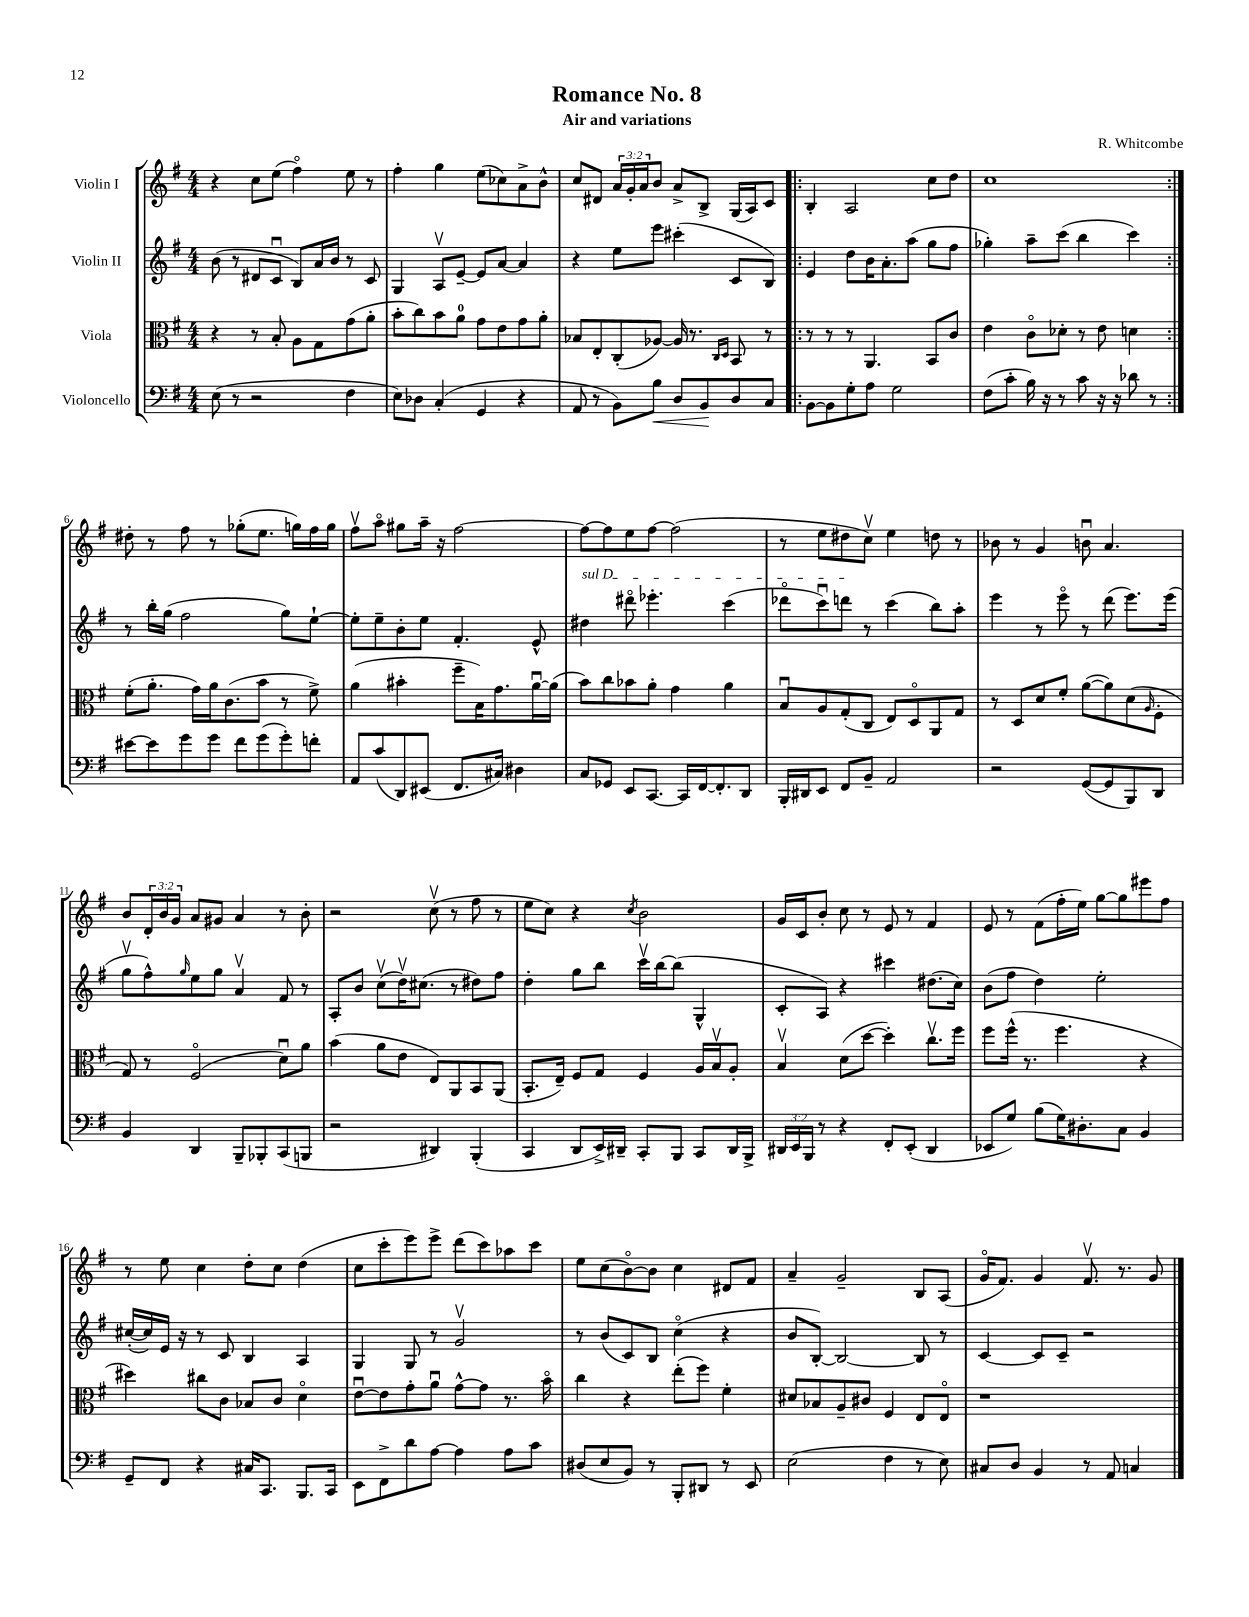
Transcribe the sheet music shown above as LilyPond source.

\header { title = "Romance No. 8" composer = "R. Whitcombe" subtitle = "Air and variations" }
<<
\new StaffGroup <<
\new Staff = "s0" \with { instrumentName = "Violin I" } {
    \clef treble \key g \major \numericTimeSignature \time 4/4 \override Staff.TupletNumber.text = #tuplet-number::calc-fraction-text
    r4 c''8 e''8( fis''4\flageolet) e''8 r8 |
    fis''4-. g''4 e''8( ces''8) a'8-> b'8-^ |
    c''8 dis'8 \tuplet 3/2 { a'16 g'16-. a'16 } b'8 a'8-> b8-> g16( a16) c'8 |
    \repeat volta 2 { b4-. a2 c''8 d''8 |
    c''1 | }
    dis''8-. r8 fis''8 r8 ges''8-.( e''8. g''16) fis''16 g''16 |
    fis''8\upbow a''8\flageolet gis''8 a''16-- r16 fis''2~ |
    fis''8~ fis''8 e''8 fis''8~ fis''2( |
    r8 e''8 dis''8 c''8\upbow) e''4 d''8 r8 |
    bes'8 r8 g'4 b'8\downbow a'4. |
    b'8 \tuplet 3/2 { d'16-. b'16 g'16 } a'8 gis'8 a'4 r8 b'8-. |
    r2 c''8\upbow( r8 fis''8 r8 |
    e''8 c''8) r4 \acciaccatura { c''8 } b'2 |
    g'16 c'16 b'8-. c''8 r8 e'8 r8 fis'4 |
    e'8 r8 fis'8( fis''16-. e''16) g''8~ g''8 eis'''8 fis''8 |
    r8 e''8 c''4 d''8-. c''8 d''4( |
    c''8 c'''8-. e'''8) e'''8-> d'''8( c'''8) aes''8 c'''8 |
    e''8 c''8( b'8~\flageolet) b'8 c''4 dis'8 fis'8 |
    a'4-- g'2-- b8 a8( |
    g'16\flageolet fis'8.) g'4 fis'8.\upbow r8. g'8 \bar "|." |
}
\new Staff = "s1" \with { instrumentName = "Violin II" } {
    \clef treble \key g \major \numericTimeSignature \time 4/4
    b'8( r8 dis'8 c'8\downbow b8) a'16 b'16 r8 c'8 |
    g4 a8\upbow e'8~-- e'8 a'8~ a'4 |
    r4 e''8 e'''8 cis'''4-.( c'8 b8) |
    \repeat volta 2 { e'4 d''8 b'16 a'8.-. a''8( g''8 fis''8 |
    ges''4-.) a''8-- c'''8( b''4 c'''4) | }
    r8 b''16-. g''16( fis''2 g''8) e''8~-! |
    e''8-. e''8-- b'8-. e''8 fis'4.-. e'8-^ |
    \once \override TextSpanner.bound-details.left.text = \markup { \italic "sul D" } dis''4\startTextSpan dis'''8\flageolet ees'''4.-. c'''4( |
    des'''8\flageolet c'''8\downbow) d'''8\stopTextSpan r8 c'''4( b''8) a''8-. |
    e'''4 r8 e'''8\flageolet r8 d'''8( e'''8.) e'''16( |
    g''8\upbow fis''8-^) \grace { g''16 } e''8 g''8 a'4\upbow fis'8 r8 |
    a8-. b'8 c''8\upbow( d''16\upbow) cis''8.( r8 dis''8) fis''8 |
    d''4-. g''8 b''8 c'''16\upbow b''16~ b''8( g4-^ |
    c'8-. a8) r4 cis'''4 dis''8.( c''16) |
    b'8( fis''8 d''4) e''2-. |
    cis''16~-.( cis''16) e'16 r16 r8 c'8 b4 a4 |
    g4 g8 r8 g'2\upbow |
    r8 b'8( c'8) b8 c''4\flageolet( r4 |
    b'8 b8~-.) b2~ b8 r8 |
    c'4~ c'8 c'8-- r2 \bar "|." |
}
\new Staff = "s2" \with { instrumentName = "Viola" } {
    \clef alto \key g \major \numericTimeSignature \time 4/4
    r4 r8 b8-. a8 g8 g'8( a'8-. |
    b'8-. c''8) b'8 a'8-0 g'8 e'8 g'8 a'8-. |
    bes8 e8-. c8-.( aes8~) aes16 r8. \grace { c16 d16 } b,8 r8 |
    \repeat volta 2 { r8 r8 r8 a,4. b,8 c'8 |
    e'4 c'8\flageolet des'8-. r8 e'8 d'4 | }
    fis'8-.( a'8.-. g'16) a'16 c'8.( b'8 r8 fis'8->) |
    a'4( bis'4-. fis''8-- b16) g'8. a'16~\downbow a'16( |
    b'8) c''8 bes'8 a'8-. g'4 a'4 |
    b8\downbow a8 g8-.( c8 e8) d8\flageolet a,8 g8 |
    r8 d8 d'8 fis'8-. a'8~( a'8) d'8( \grace { a16 } fis8-. |
    g8) r8 fis2\flageolet( d'8\downbow) a'8 |
    b'4( a'8 e'8 e8) a,8 b,8 a,8( |
    b,8.-. e16--) fis8 g8 fis4 a16 b16\upbow a8-. |
    b4\upbow d'8( d''8~ d''4-.) c''8.\upbow fis''16 |
    fis''8 fis''16-^( r8. fis''4. r4 |
    dis''4) cis''8 c'8 bes8 c'8 d'4\flageolet |
    e'8~\downbow e'8 g'8-. a'8\downbow g'8~-^ g'8 r8. b'16\flageolet |
    c''4 r4 e''8-.( fis''8) fis'4-. |
    dis'8 bes8 a8-- cis'8 fis4 e8 e8\flageolet |
    r1 \bar "|." |
}
\new Staff = "s3" \with { instrumentName = "Violoncello" } {
    \clef bass \key g \major \numericTimeSignature \time 4/4 \override Staff.TupletNumber.text = #tuplet-number::calc-fraction-text
    e8( r8 r2 fis4 |
    e8) des8 c4-.( g,4 r4 |
    a,8 r8 b,8) b8\< d8 b,8\! d8 c8 |
    \repeat volta 2 { b,8~ b,8 g8-. a8 g2 |
    fis8( c'8-. b16) r16 r8 c'8 r16 r16 des'8 r8 | }
    eis'8~ eis'8 g'8 g'8 fis'8 g'8( g'8-.) f'8-. |
    a,8 c'8( d,8) eis,8( fis,8. cis16) dis4 |
    c8 ges,8 e,8 c,8.~ c,16 fis,16~ fis,8.-. d,8 |
    b,,16-. dis,16 e,8 fis,8 b,8-- a,2 |
    r2 g,8~( g,8 b,,8) d,8 |
    b,4 d,4 b,,8-- bes,,8-. c,8( b,,8 |
    r2 dis,4) b,,4-.( |
    c,4 d,8 e,16->) dis,16-- c,8-. b,,8 c,8 dis,16 b,,16-> |
    \tuplet 3/2 { dis,16 e,16 b,,16 } r8 r4 fis,8-. e,8-.( dis,4 |
    ees,8 g8) b8( g16) dis8.-. c8 b,4 |
    g,8-- fis,8 r4 cis16 c,8. b,,8. c,16 |
    e,8 fis,8-> d'8 a8~ a4 a8 c'8 |
    dis8( e8 b,8) r8 b,,8-. dis,8 r8 e,8 |
    e2( fis4 r8 e8) |
    cis8 d8 b,4 r8 a,8 c4 \bar "|." |
}
>>
>>
